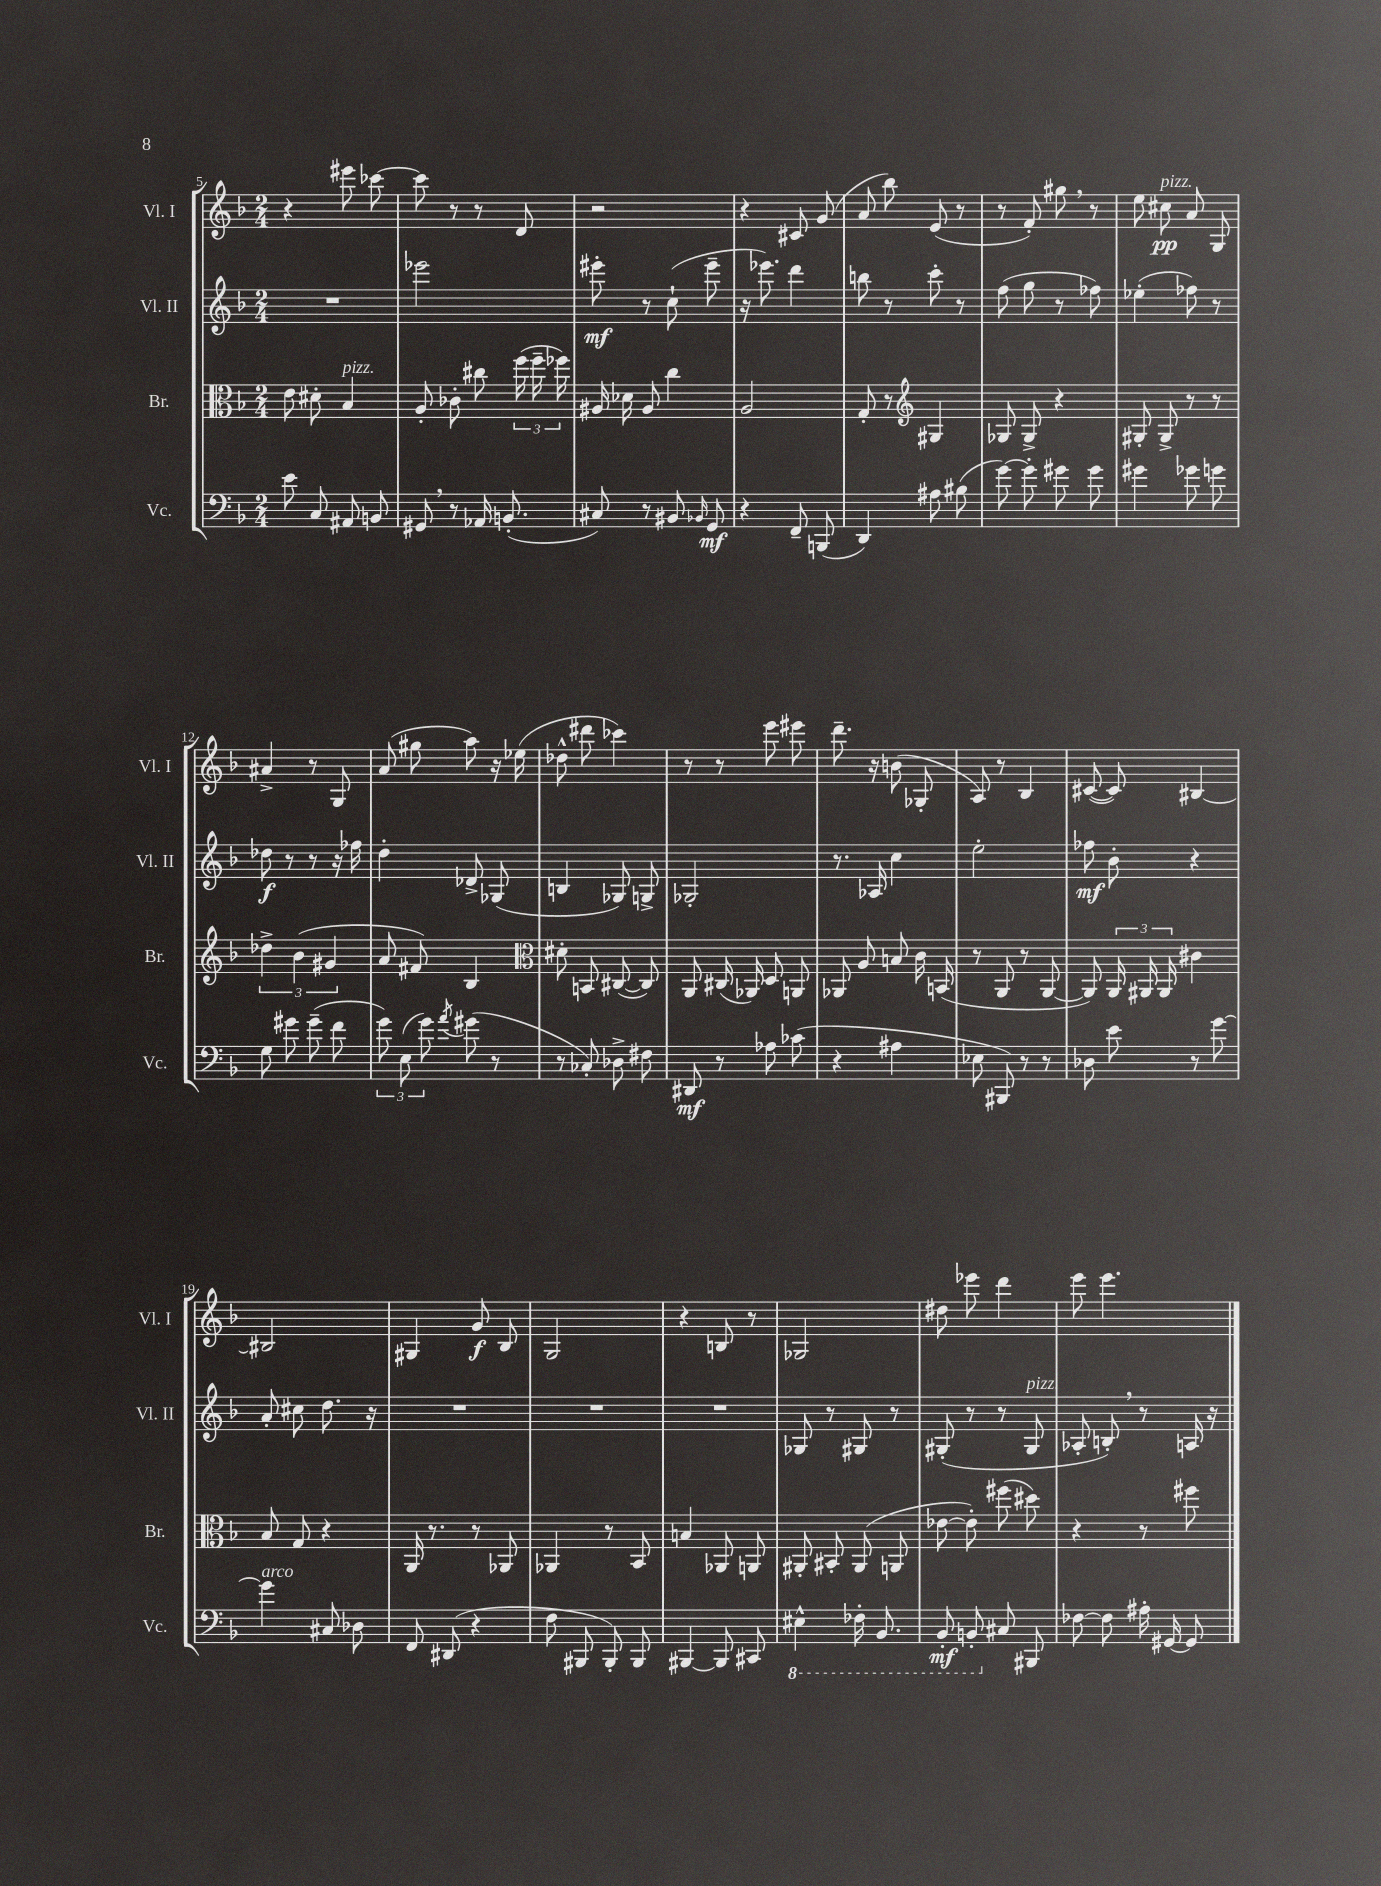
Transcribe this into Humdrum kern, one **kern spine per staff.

**kern	**kern	**kern	**kern
*staff4	*staff3	*staff2	*staff1
*clefF4	*clefC3	*clefG2	*clefG2
*k[b-]	*k[b-]	*k[b-]	*k[b-]
*M2/4	*M2/4	*M2/4	*M2/4
8e	8e	2r	4r
8C	8d#'	.	.
8AA#	4B-	.	8eee#
8BB	.	.	[8ccc-
=	=	=	=
8GG#	8A'	2eee-	8ccc-]
8r	8c-'	.	8r
16AA-	8cc#	.	8r
(8.BB'	.	.	.
.	(24ff	.	8d
.	24ff~	.	.
.	24ff-)	.	.
=	=	=	=
8C#)	16A#	8eee#'	2r
.	16d-	.	.
8r	8A#	8r	.
8BB#	4cc	(8cc`	.
16qqBB-	.	.	.
8GG	.	8eee#~	.
=	=	=	=
4r	2A	16r	4r
.	.	8.eee-)	.
8FF~	.	4ddd	8c#
(8BBB	.	.	(8g
=	=	=	=
4DD)	8G'	8bb	8a
.	8r	8r	8bb-)
*	*clefG2	*	*
8A#	4G#	8ccc'	(8e
(8B#	.	8r	8r
=	=	=	=
[8g)	8G-	(8ff	8r
8g']	8G-^	8gg	8f')
8g#	4r	8r	8gg#
8g#	.	8ff-)	8r
=	=	=	=
4g#	8G#'	(4ee-'	8ee
.	8G#^	.	8cc#
8g-	8r	8ff-)	8a
8g	8r	8r	8G
=	=	=	=
8G	6dd-^	8dd-	4a#^
8g#	.	8r	.
.	(6b-	.	.
(8g#~	.	8r	8r
.	6g#	.	.
8f	.	16r	8G
.	.	16ff-	.
=	=	=	=
12g)	8a	4dd'	(8a
(12E	.	.	.
.	8f#)	.	8gg#
12g)	.	.	.
8qa	.	.	.
(8g#	4B-	8d-^	8aa)
8r	.	(8G-	16r
.	.	.	(16ee-
=	=	=	=
*	*clefC3	*	*
8r	8d#'	4B	8dd-^^
8C-')	8BB	.	8ddd#
8D-^	([8C#	8G-)	4ccc-)
8F#	8C#])	8G^	.
=	=	=	=
8DD#	8AA	2G-'	8r
8r	(16C#	.	8r
.	16AA-)	.	.
8A-	8D	.	8eee
(8c-	8AA	.	8eee#
=	=	=	=
4r	8AA-	8.r	8.ddd~
.	8A	.	.
.	.	16A-	16r
4A#	8B	4cc	(8b
.	16c	.	8G-'
.	(16BB	.	.
=	=	=	=
8E-	8r	2ee'	8A)
8BBB#)	8AA	.	8r
8r	8r	.	4B-
8r	[8AA	.	.
=	=	=	=
8D-	8AA])	8ff-	([8c#
8e	24AA	8b-'	8c#])
.	24AA#	.	.
.	24AA#	.	.
8r	4c#	4r	[4B#
[8g	.	.	.
=	=	=	=
4g]	8B-	8a'	2B#]
.	8G	8cc#	.
8C#	4r	8.dd	.
8D-	.	.	.
.	.	16r	.
=	=	=	=
8FF	16AA	2r	4G#
.	8.r	.	.
(8DD#	.	.	.
4r	8r	.	8g
.	8AA-	.	8B-
=	=	=	=
8F	4AA-	2r	2G
8BBB#	.	.	.
8BBB#')	8r	.	.
8BBB#	8BB-	.	.
=	=	=	=
[4BBB#	4B	2r	4r
8BBB#]	8AA-	.	8B
8CC#	8AA	.	8r
=	=	=	=
4EE#^^	8AA#'	8G-	2G-
.	8BB#'	8r	.
16FF-'	(8AA#	8G#	.
8.BBB-	.	.	.
.	8AA	8r	.
=	=	=	=
8BBB-'	[8e-	(8G#'	8dd#
8BBB'	8e-'])	8r	8eee-
8C#	(8ff#	8r	4ddd
8BBB#	8dd#)	8G#	.
=	=	=	=
[8F-	4r	8A-'	8eee
8F-]	.	8B')	4.eee
16A#'	8r	8r	.
[16GG#	.	.	.
8GG#]	8ff#	16A	.
.	.	16r	.
==	==	==	==
*-	*-	*-	*-
